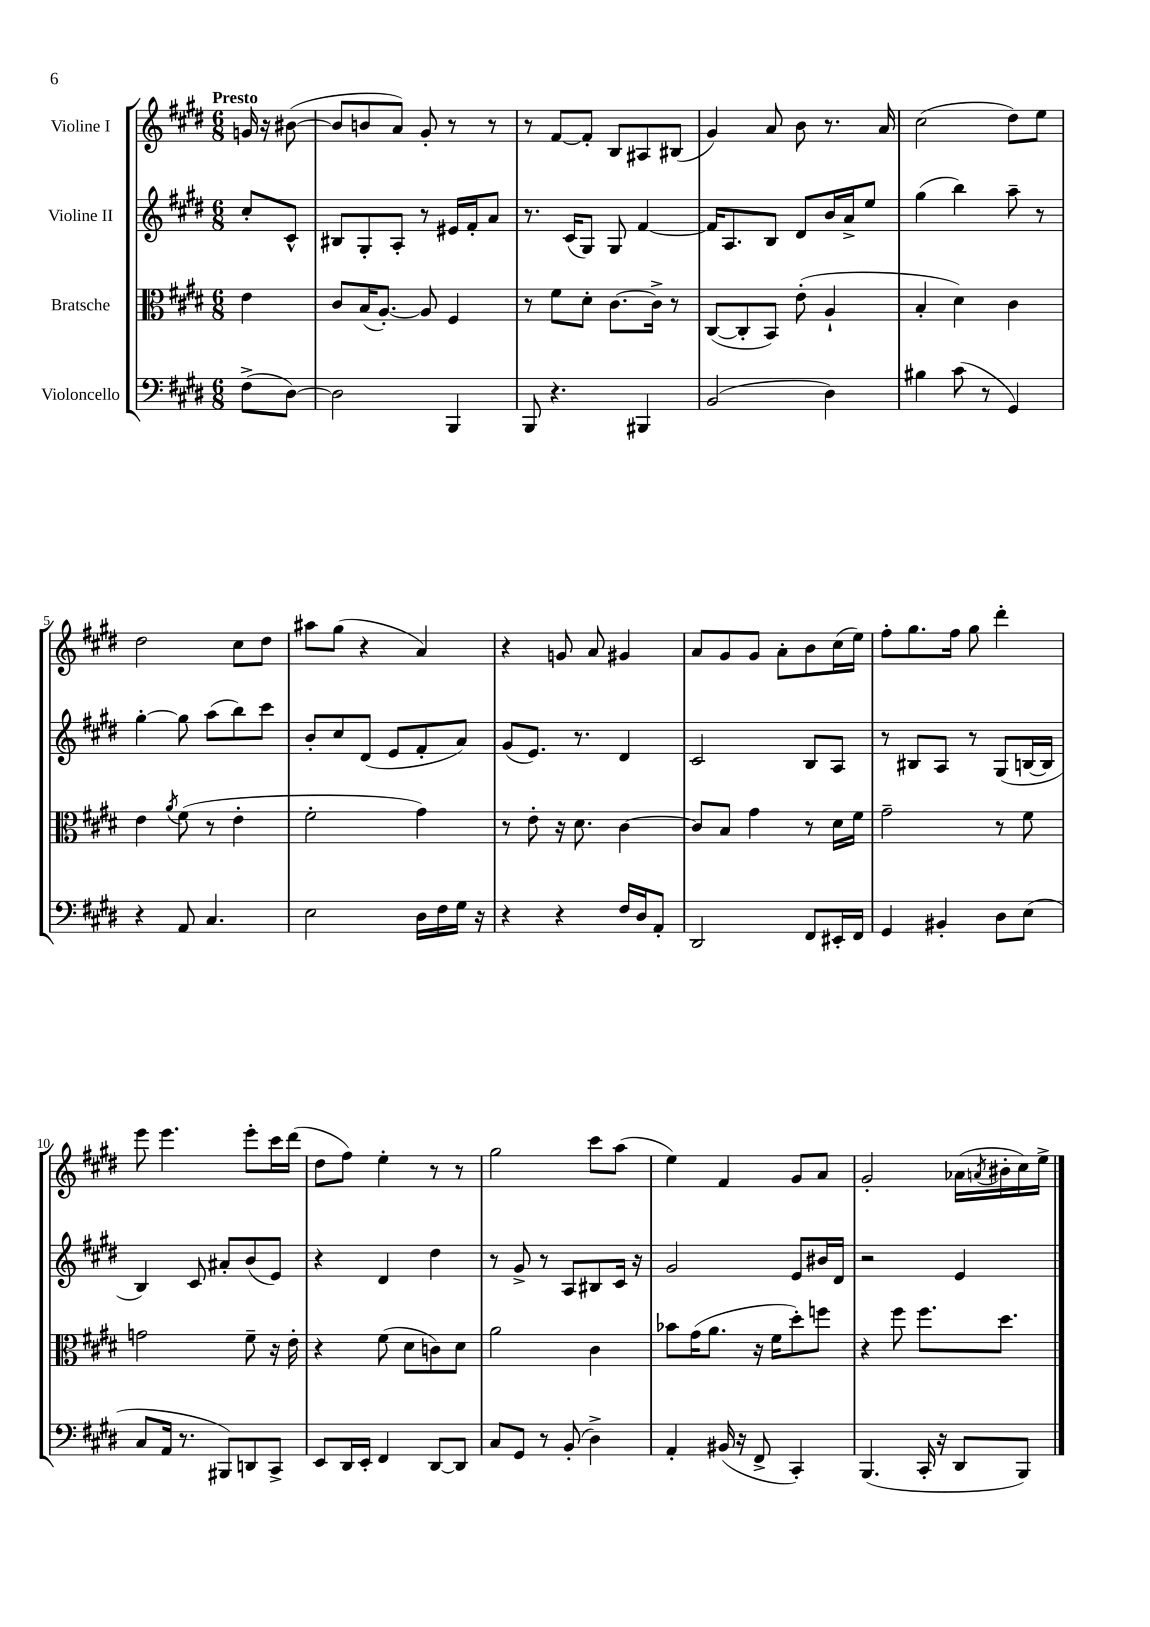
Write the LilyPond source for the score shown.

<<
\new StaffGroup <<
\new Staff = "s0" \with { instrumentName = "Violine I" } {
    \clef treble \key e \major \numericTimeSignature \time 6/8 \partial 4 \tempo "Presto"
    g'16 r16 bis'8~( |
    bis'8 b'8 a'8) gis'8-. r8 r8 |
    r8 fis'8~ fis'8-. b8 ais8 bis8( |
    gis'4) a'8 b'8 r8. a'16 |
    cis''2( dis''8) e''8 |
    dis''2 cis''8 dis''8 |
    ais''8 gis''8( r4 a'4) |
    r4 g'8 a'8 gis'4 |
    a'8 gis'8 gis'8 a'8-. b'8 cis''16( e''16) |
    fis''8-. gis''8. fis''16 gis''8 dis'''4-. |
    e'''8 e'''4. e'''8-. cis'''16 dis'''16( |
    dis''8 fis''8) e''4-. r8 r8 |
    gis''2 cis'''8 a''8( |
    e''4) fis'4 gis'8 a'8 |
    gis'2-. aes'16( \acciaccatura { a'8 } bis'16-. cis''16) e''16-> \bar "|." |
}
\new Staff = "s1" \with { instrumentName = "Violine II" } {
    \clef treble \key e \major \numericTimeSignature \time 6/8 \partial 4
    cis''8-. cis'8-^ |
    bis8 gis8-. a8-. r8 eis'16 fis'16-. a'8 |
    r8. cis'16( gis8) gis8 fis'4~ |
    fis'16 a8. b8 dis'8 b'16 a'16-> e''8 |
    gis''4( b''4) a''8-- r8 |
    gis''4~-. gis''8 a''8( b''8) cis'''8 |
    b'8-. cis''8 dis'8( e'8 fis'8-. a'8) |
    gis'8( e'8.) r8. dis'4 |
    cis'2 b8 a8 |
    r8 bis8 a8 r8 gis8( b16~ b16 |
    b4) cis'8 ais'8-. b'8( e'8) |
    r4 dis'4 dis''4 |
    r8 gis'8-> r8 a8 bis8 cis'16 r16 |
    gis'2 e'8 bis'16 dis'16 |
    r2 e'4 \bar "|." |
}
\new Staff = "s2" \with { instrumentName = "Bratsche" } {
    \clef alto \key e \major \numericTimeSignature \time 6/8 \partial 4
    e'4 |
    cis'8 b16( a8.~-.) a8 fis4 |
    r8 fis'8 dis'8-. cis'8.~ cis'16-> r8 |
    cis8~( cis8-. b,8) e'8-.( a4-! |
    b4-. dis'4) cis'4 |
    e'4 \acciaccatura { a'8 } fis'8( r8 e'4-. |
    fis'2-. gis'4) |
    r8 e'8-. r16 dis'8. cis'4~ |
    cis'8 b8 gis'4 r8 dis'16 fis'16 |
    gis'2-- r8 fis'8 |
    g'2 fis'8-- r16 e'16-. |
    r4 fis'8( dis'8 c'8) dis'8 |
    a'2 cis'4 |
    bes'8 gis'16( a'8. r16 fis'16 dis''8-.) f''8 |
    r4 fis''8 fis''8. dis''8. \bar "|." |
}
\new Staff = "s3" \with { instrumentName = "Violoncello" } {
    \clef bass \key e \major \numericTimeSignature \time 6/8 \partial 4
    fis8->( dis8~) |
    dis2 b,,4 |
    b,,8 r4. bis,,4 |
    b,2( dis4) |
    bis4 cis'8( r8 gis,4) |
    r4 a,8 cis4. |
    e2 dis16 fis16 gis16 r16 |
    r4 r4 fis16 dis16 a,8-. |
    dis,2 fis,8 eis,16-. fis,16 |
    gis,4 bis,4-. dis8 e8( |
    cis8 a,16 r8. bis,,8) d,8 cis,8-> |
    e,8 dis,16 e,16-. fis,4 dis,8~ dis,8 |
    cis8 gis,8 r8 b,8-.( dis4->) |
    a,4-. bis,16( r16 fis,8-> cis,4-.) |
    b,,4.( cis,16-. r16 dis,8 b,,8) \bar "|." |
}
>>
>>
